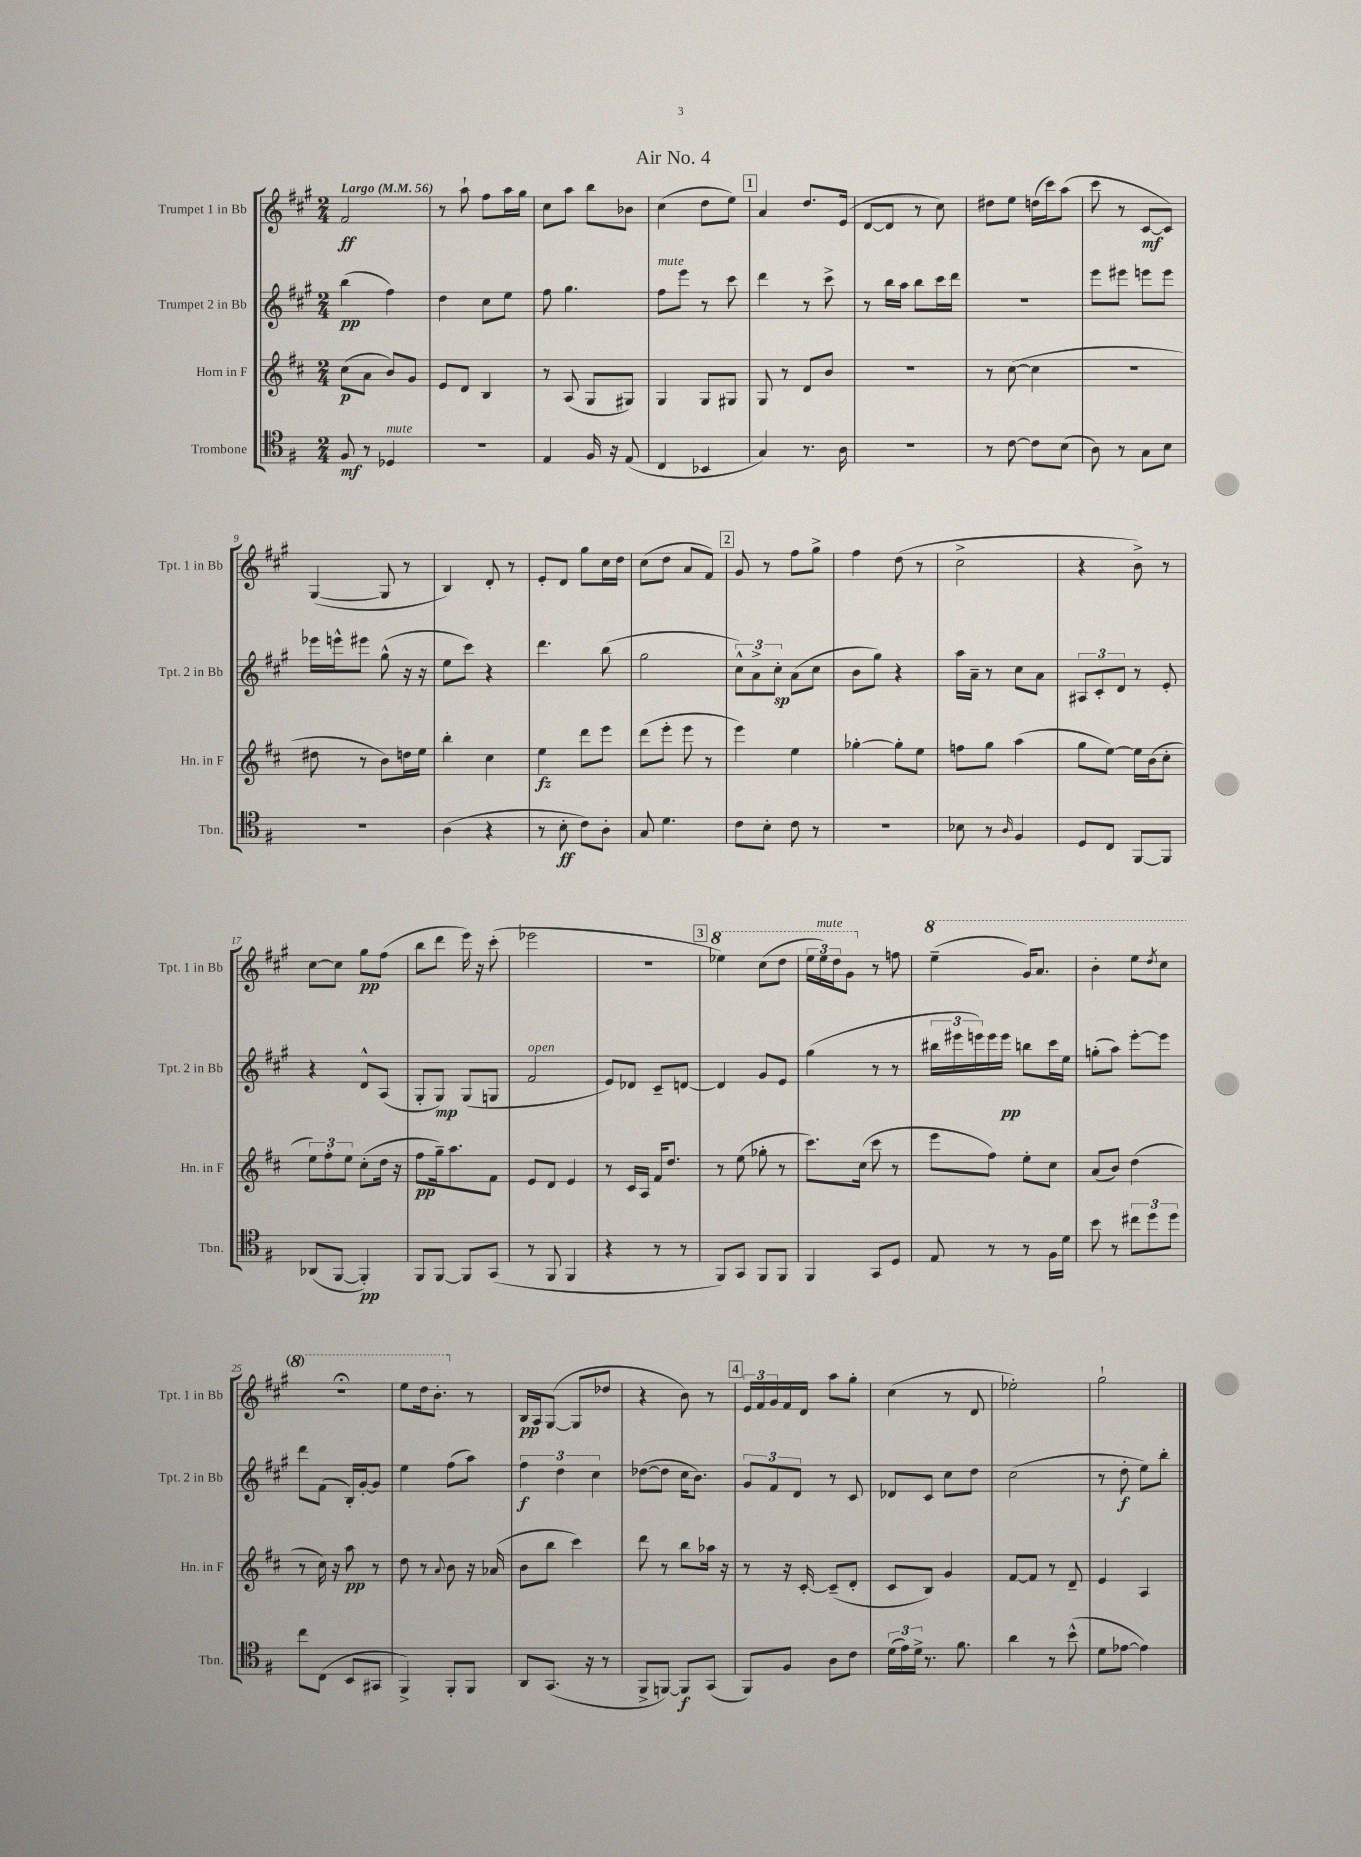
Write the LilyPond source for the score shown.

\header { title = "Air No. 4" }
<<
\new StaffGroup <<
\new Staff = "s0" \with { instrumentName = "Trumpet 1 in Bb" shortInstrumentName = "Tpt. 1 in Bb" } {
    \clef treble \key a \major \numericTimeSignature \time 2/4 \tempo "Largo" 4 = 56
    fis'2\ff |
    r8 a''8-! fis''8 a''16 gis''16 |
    cis''8 a''8 b''8 bes'8 |
    cis''4( d''8 e''8) |
    \mark \markup { \box "1" } a'4 d''8. e'16( |
    d'8~ d'8 r8 cis''8) |
    dis''8 e''8 d''16( cis'''16) a''8( |
    cis'''8 r8 cis'8~\mf cis'8) |
    gis4~( gis8 r8 |
    b4) d'8-. r8 |
    e'8-. d'8 gis''8 cis''16 d''16 |
    cis''8( d''8 a'8 fis'8) |
    \mark \markup { \box "2" } gis'8 r8 fis''8 gis''8-> |
    fis''4 d''8( r8 |
    cis''2-> |
    r4 b'8->) r8 |
    cis''8~ cis''8 gis''8\pp fis''8( |
    b''8 d'''8 e'''16) r16 cis'''8-.( |
    ees'''2 |
    R2 |
    \mark \markup { \box "3" } \ottava #1 ees'''4) cis'''8( d'''8 |
    \tuplet 3/2 { e'''16 e'''16^\markup { \italic "mute" }) d'''16 } gis''8 \ottava #0 r8 f''8 |
    \ottava #1 e'''4--( gis''16) a''8. |
    b''4-. e'''8 \acciaccatura { d'''8 } cis'''8 |
    r2\fermata |
    e'''8 d'''16 b''8.-. \ottava #0 r8 |
    b16\pp a16 gis8~( gis8 des''8 |
    r4 b'8) r8 |
    \mark \markup { \box "4" } \tuplet 3/2 { e'16 fis'16 gis'16 } fis'16 d'16 a''8 gis''8-. |
    cis''4( r8 d'8 |
    ees''2-.) |
    gis''2-! \bar "|." |
}
\new Staff = "s1" \with { instrumentName = "Trumpet 2 in Bb" shortInstrumentName = "Tpt. 2 in Bb" } {
    \clef treble \key a \major \numericTimeSignature \time 2/4
    b''4\pp( fis''4) |
    d''4 cis''8 e''8 |
    fis''8 gis''4. |
    fis''8^\markup { \italic "mute" } e'''8 r8 cis'''8 |
    \mark \markup { \box "1" } d'''4 r8 cis'''8-> |
    r8 b''16 a''16 b''8 cis'''16 d'''16 |
    r2 |
    e'''8 eis'''8 e'''8 e'''8 |
    ees'''16 e'''16-^ eis'''8 gis''8-^( r16 r16 |
    e''8 cis'''8) r4 |
    d'''4. b''8( |
    gis''2 |
    \mark \markup { \box "2" } \tuplet 3/2 { cis''8-^) a'8-> cis''8-.\sp } a'8( cis''8 |
    b'8 gis''8) r4 |
    a''16 a'16-- r8 cis''8 a'8 |
    \tuplet 3/2 { ais8 cis'8-. d'8 } r8 e'8-. |
    r4 d'8-^ a8( |
    gis8-. gis8\mp) gis8( g8 |
    fis'2^\markup { \italic "open" } |
    e'8) des'8 cis'8-- d'8~ |
    \mark \markup { \box "3" } d'4 gis'8 e'8 |
    gis''4( r8 r8 |
    \tuplet 3/2 { bis''16 eis'''16 e'''16) } e'''16 e'''16\pp b''8 cis'''16 e''16 |
    g''8-.( a''8) e'''8~-. e'''8 |
    d'''8 fis'8( b16-.) gis'16~-. gis'8 |
    e''4 fis''8( a''8) |
    \tuplet 3/2 { fis''4\f d''4 cis''4 } |
    des''8~( des''8 cis''16 b'8.) |
    \mark \markup { \box "4" } \tuplet 3/2 { gis'8 fis'8 d'8 } r8 cis'8 |
    des'8 cis'8 cis''8 d''8 |
    cis''2( |
    r8 d''8-.\f e''8) b''8-. \bar "|." |
}
\new Staff = "s2" \with { instrumentName = "Horn in F" shortInstrumentName = "Hn. in F" } {
    \clef treble \key d \major \numericTimeSignature \time 2/4
    cis''8\p( a'8 b'8) g'8 |
    e'8 d'8 b4 |
    r8 a8( g8 gis8) |
    g4 g8 gis8 |
    \mark \markup { \box "1" } g8 r8 d'8 b'8 |
    r2 |
    r8 cis''8~( cis''4 |
    r2 |
    dis''8 r8 b'8) d''16 e''16 |
    b''4-. cis''4 |
    e''4\fz d'''8 e'''8 |
    d'''8( e'''8-. e'''8 r8 |
    \mark \markup { \box "2" } e'''4) e''4 |
    ges''4~-. ges''8-. e''8 |
    f''8 g''8 a''4( |
    g''8 e''8~) e''16 b'16( cis''8-. |
    \tuplet 3/2 { e''8) fis''8-. e''8 } cis''8-.( d''16 r16 |
    fis''8\pp g''16--) a''8. fis'8 |
    e'8 d'8 e'4 |
    r8 cis'16 a16 fis'16 d''8. |
    \mark \markup { \box "3" } r8 e''8( ges''8-. r8 |
    cis'''8.) cis''16( cis'''8 r8 |
    e'''8 fis''8) e''8-. cis''8 |
    a'8( b'8) d''4( |
    r8 cis''16) r16 a''8\pp r8 |
    d''8 r8 \appoggiatura { a'8 } b'8 r16 aes'16( |
    b'8 b''8 cis'''4) |
    d'''8 r8 b''8 aes''16 r16 |
    \mark \markup { \box "4" } r8 r16 cis'16~-. cis'8--( d'8-. |
    cis'8 b8) g'4 |
    fis'8~ fis'8 r8 d'8-- |
    e'4 a4 \bar "|." |
}
\new Staff = "s3" \with { instrumentName = "Trombone" shortInstrumentName = "Tbn." } {
    \clef tenor \key g \major \numericTimeSignature \time 2/4
    fis8\mf r8 des4^\markup { \italic "mute" } |
    R2 |
    e4 fis16 r16 e8( |
    c4 bes,4 |
    \mark \markup { \box "1" } g4) r8. a16 |
    R2 |
    r8 c'8~ c'8 b8( |
    a8) r8 g8 b8 |
    r2 |
    a4( r4 |
    r8 b8-.\ff c'8) a8-. |
    g8 d'4. |
    \mark \markup { \box "2" } c'8 b8-. c'8 r8 |
    r2 |
    bes8 r8 \grace { a16 } fis4 |
    d8 c8 fis,8~ fis,8 |
    aes,8( fis,8~ fis,4-.\pp) |
    fis,8 fis,8~ fis,8 g,8( |
    r8 fis,8 fis,4 |
    r4 r8 r8 |
    \mark \markup { \box "3" } fis,8) g,8 fis,8 fis,8 |
    fis,4 g,8 d8 |
    e8 r8 r8 fis16 d'16 |
    b'8 r8 \tuplet 3/2 { cis''8 d''8 d''8 } |
    c''8 c8( b,8 gis,8 |
    fis,4->) fis,8-. fis,8 |
    a,8 g,8.( r16 r8 |
    fis,8-> f,8~) f,8\f g,8( |
    \mark \markup { \box "4" } fis,8) fis8 a8 c'8 |
    \tuplet 3/2 { d'16( e'16) d'16-> } r8. fis'8. |
    a'4 r8 b'8-^( |
    d'8 ees'8~ ees'4) \bar "|." |
}
>>
>>
